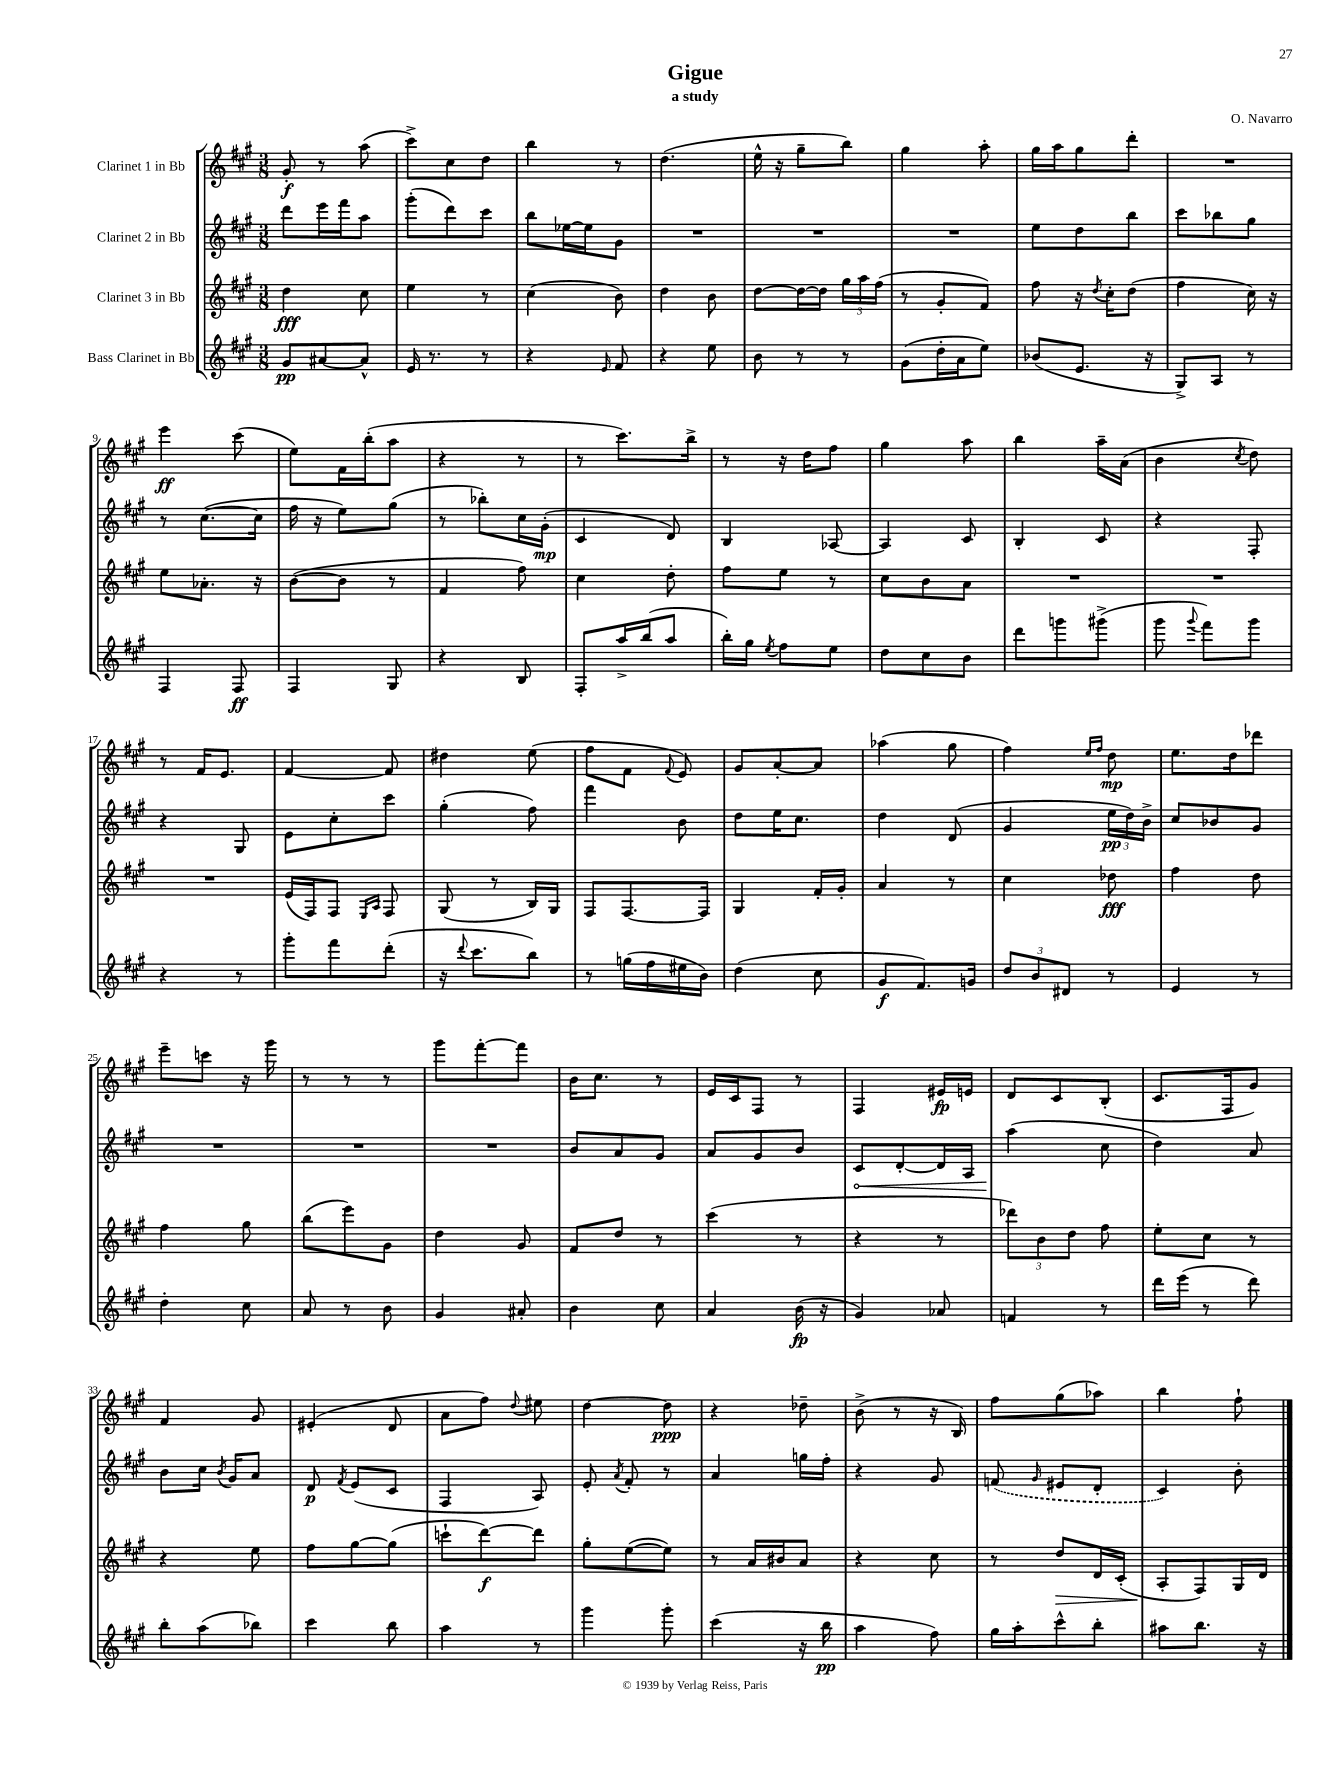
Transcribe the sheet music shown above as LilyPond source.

\header { title = "Gigue" composer = "O. Navarro" subtitle = "a study" }
<<
\new StaffGroup <<
\new Staff = "s0" \with { instrumentName = "Clarinet 1 in Bb" } {
    \clef treble \key a \major \numericTimeSignature \time 3/8
    \autoBeamOff gis'8-.\f r8 a''8( |
    cis'''8[->) cis''8 d''8] |
    b''4 r8 |
    d''4.( |
    e''16-^ r16 gis''8[-- b''8]) |
    gis''4 a''8-. |
    gis''16[ a''16 gis''8 d'''8]-. |
    R4. |
    e'''4\ff cis'''8( |
    e''8[) fis'16 b''16-.( a''8] |
    r4 r8 |
    r8 cis'''8.[) b''16]-> |
    r8 r16 d''16[ fis''8] |
    gis''4 a''8 |
    b''4 a''16[-- a'16]( |
    b'4 \acciaccatura { cis''8 } d''8) |
    r8 fis'16[ e'8.] |
    fis'4~ fis'8 |
    dis''4 e''8( |
    fis''8[ fis'8] \appoggiatura { fis'8 } e'8) |
    gis'8[ a'8~-. a'8] |
    aes''4( gis''8 |
    fis''4) \grace { e''16[ fis''16] } d''8\mp |
    e''8.[ d''16 des'''8] |
    e'''8[-- c'''8] r16 gis'''16 |
    r8 r8 r8 |
    gis'''8[ fis'''8~-. fis'''8] |
    b'16[ cis''8.] r8 |
    e'16[ cis'16 fis8] r8 |
    fis4 eis'16[\fp e'16] |
    d'8[ cis'8 b8]-.( |
    cis'8.[ fis16 gis'8]) |
    fis'4 gis'8 |
    eis'4-.( d'8 |
    a'8[ fis''8]) \appoggiatura { d''8 } eis''8 |
    d''4~ d''8\ppp |
    r4 des''8-- |
    b'8->( r8 r16 b16) |
    fis''8[ gis''8( aes''8]) |
    b''4 fis''8-! \bar "|." |
}
\new Staff = "s1" \with { instrumentName = "Clarinet 2 in Bb" } {
    \clef treble \key a \major \numericTimeSignature \time 3/8
    \autoBeamOff d'''8[ e'''16 fis'''16 a''8] |
    gis'''8[-.( d'''8) cis'''8] |
    b''8[ ees''16~ ees''16 gis'8] |
    R4. |
    R4. |
    R4. |
    e''8[ d''8 b''8] |
    cis'''8[ bes''8 gis''8] |
    r8 cis''8.[~( cis''16] |
    fis''16 r16 e''8[) gis''8]( |
    r8 bes''8[-.) cis''16 gis'16]-.\mp( |
    cis'4 d'8) |
    b4 aes8~ |
    aes4 cis'8 |
    b4-. cis'8 |
    r4 fis8-. |
    r4 gis8 |
    e'8[ cis''8-. cis'''8] |
    gis''4-.( fis''8) |
    fis'''4 b'8 |
    d''8[ e''16 cis''8.] |
    d''4 d'8( |
    gis'4 \tuplet 3/2 { e''16[\pp d''16) b'16]-> } |
    cis''8[ bes'8 gis'8] |
    R4. |
    R4. |
    R4. |
    b'8[ a'8 gis'8] |
    a'8[ gis'8 b'8] |
    \once \override Hairpin.circled-tip = ##t cis'8[\< d'8~-. d'16 a16] |
    a''4\!( cis''8 |
    d''4) a'8 |
    b'8[ cis''16] \acciaccatura { b'8 } gis'16[ a'8] |
    d'8\p \acciaccatura { fis'8 } e'8[( cis'8] |
    fis4 a8) |
    e'8-. \acciaccatura { a'8 } fis'8-. r8 |
    a'4 g''16[ fis''16]-. |
    r4 gis'8 |
    \once \slurDashed f'8( \grace { gis'16 } eis'8[ d'8]-. |
    cis'4) b'8-. \bar "|." |
}
\new Staff = "s2" \with { instrumentName = "Clarinet 3 in Bb" } {
    \clef treble \key a \major \numericTimeSignature \time 3/8
    \autoBeamOff d''4\fff cis''8 |
    e''4 r8 |
    cis''4( b'8) |
    d''4 b'8 |
    d''8[~ d''16~ d''16] \tuplet 3/2 { gis''16[ a''16 fis''16]( } |
    r8 gis'8[-. fis'8]) |
    fis''8 r16 \acciaccatura { d''8 } cis''16[-. d''8]( |
    fis''4 cis''16) r16 |
    e''8[ aes'8.]-. r16 |
    b'8[~( b'8] r8 |
    fis'4 fis''8) |
    cis''4 d''8-. |
    fis''8[ e''8] r8 |
    cis''8[ b'8 a'8] |
    R4. |
    R4. |
    R4. |
    e'16[( fis16) fis8] \grace { e16[ a16] } fis8 |
    gis8( r8 b16[) gis16] |
    fis8[ fis8.~ fis16] |
    gis4 fis'16[-. gis'16]-. |
    a'4 r8 |
    cis''4 des''8\fff |
    fis''4 d''8 |
    fis''4 gis''8 |
    b''8[( e'''8) gis'8] |
    d''4 gis'8 |
    fis'8[ d''8] r8 |
    cis'''4( r8 |
    r4 r8 |
    \tuplet 3/2 { des'''8[) b'8 d''8] } fis''8 |
    e''8[-. cis''8] r8 |
    r4 e''8 |
    fis''8[ gis''8~ gis''8]( |
    c'''8[-! d'''8~\f) d'''8] |
    gis''8[-. e''8~( e''8]) |
    r8 a'16[ bis'16 a'8] |
    r4 cis''8 |
    r8 d''8[\> d'16 cis'16]-.( |
    a8[-.\! fis8) gis16 d'16] \bar "|." |
}
\new Staff = "s3" \with { instrumentName = "Bass Clarinet in Bb" } {
    \clef treble \key a \major \numericTimeSignature \time 3/8
    \autoBeamOff gis'8[\pp ais'8~ ais'8]-^ |
    e'16 r8. r8 |
    r4 \grace { e'16 } fis'8 |
    r4 e''8 |
    b'8 r8 r8 |
    gis'8[( d''16-. a'16 e''8]) |
    bes'8[( e'8.] r16 |
    gis8[->) a8] r8 |
    fis4 fis8\ff |
    fis4 gis8 |
    r4 b8 |
    fis8[-. a''16-> b''16( a''8] |
    b''16[-.) gis''16] \acciaccatura { e''8 } fis''8[ e''8] |
    d''8[ cis''8 b'8] |
    d'''8[ g'''8 gis'''8]->( |
    gis'''8 \appoggiatura { gis'''8 } fis'''8[) gis'''8] |
    r4 r8 |
    gis'''8[-. fis'''8 d'''8]-.( |
    r16 \appoggiatura { d'''8 } cis'''8.[ b''8]) |
    r8 g''16[( fis''16 eis''16 b'16]) |
    d''4( cis''8 |
    gis'8[\f fis'8.) g'16] |
    \tuplet 3/2 { d''8[ b'8 dis'8] } r8 |
    e'4 r8 |
    d''4-. cis''8 |
    a'8 r8 b'8 |
    gis'4 ais'8-. |
    b'4 cis''8 |
    a'4 b'16\fp( r16 |
    gis'4) aes'8 |
    f'4 r8 |
    d'''16[ e'''16]( r8 d'''8) |
    b''8[-. a''8( bes''8]) |
    cis'''4 b''8 |
    a''4 r8 |
    gis'''4 gis'''8-. |
    cis'''4( r16 b''16\pp |
    a''4 fis''8) |
    gis''16[ a''16-. cis'''8-^ b''8]-. |
    ais''8[ b''8.] r16 \bar "|." |
}
>>
>>
